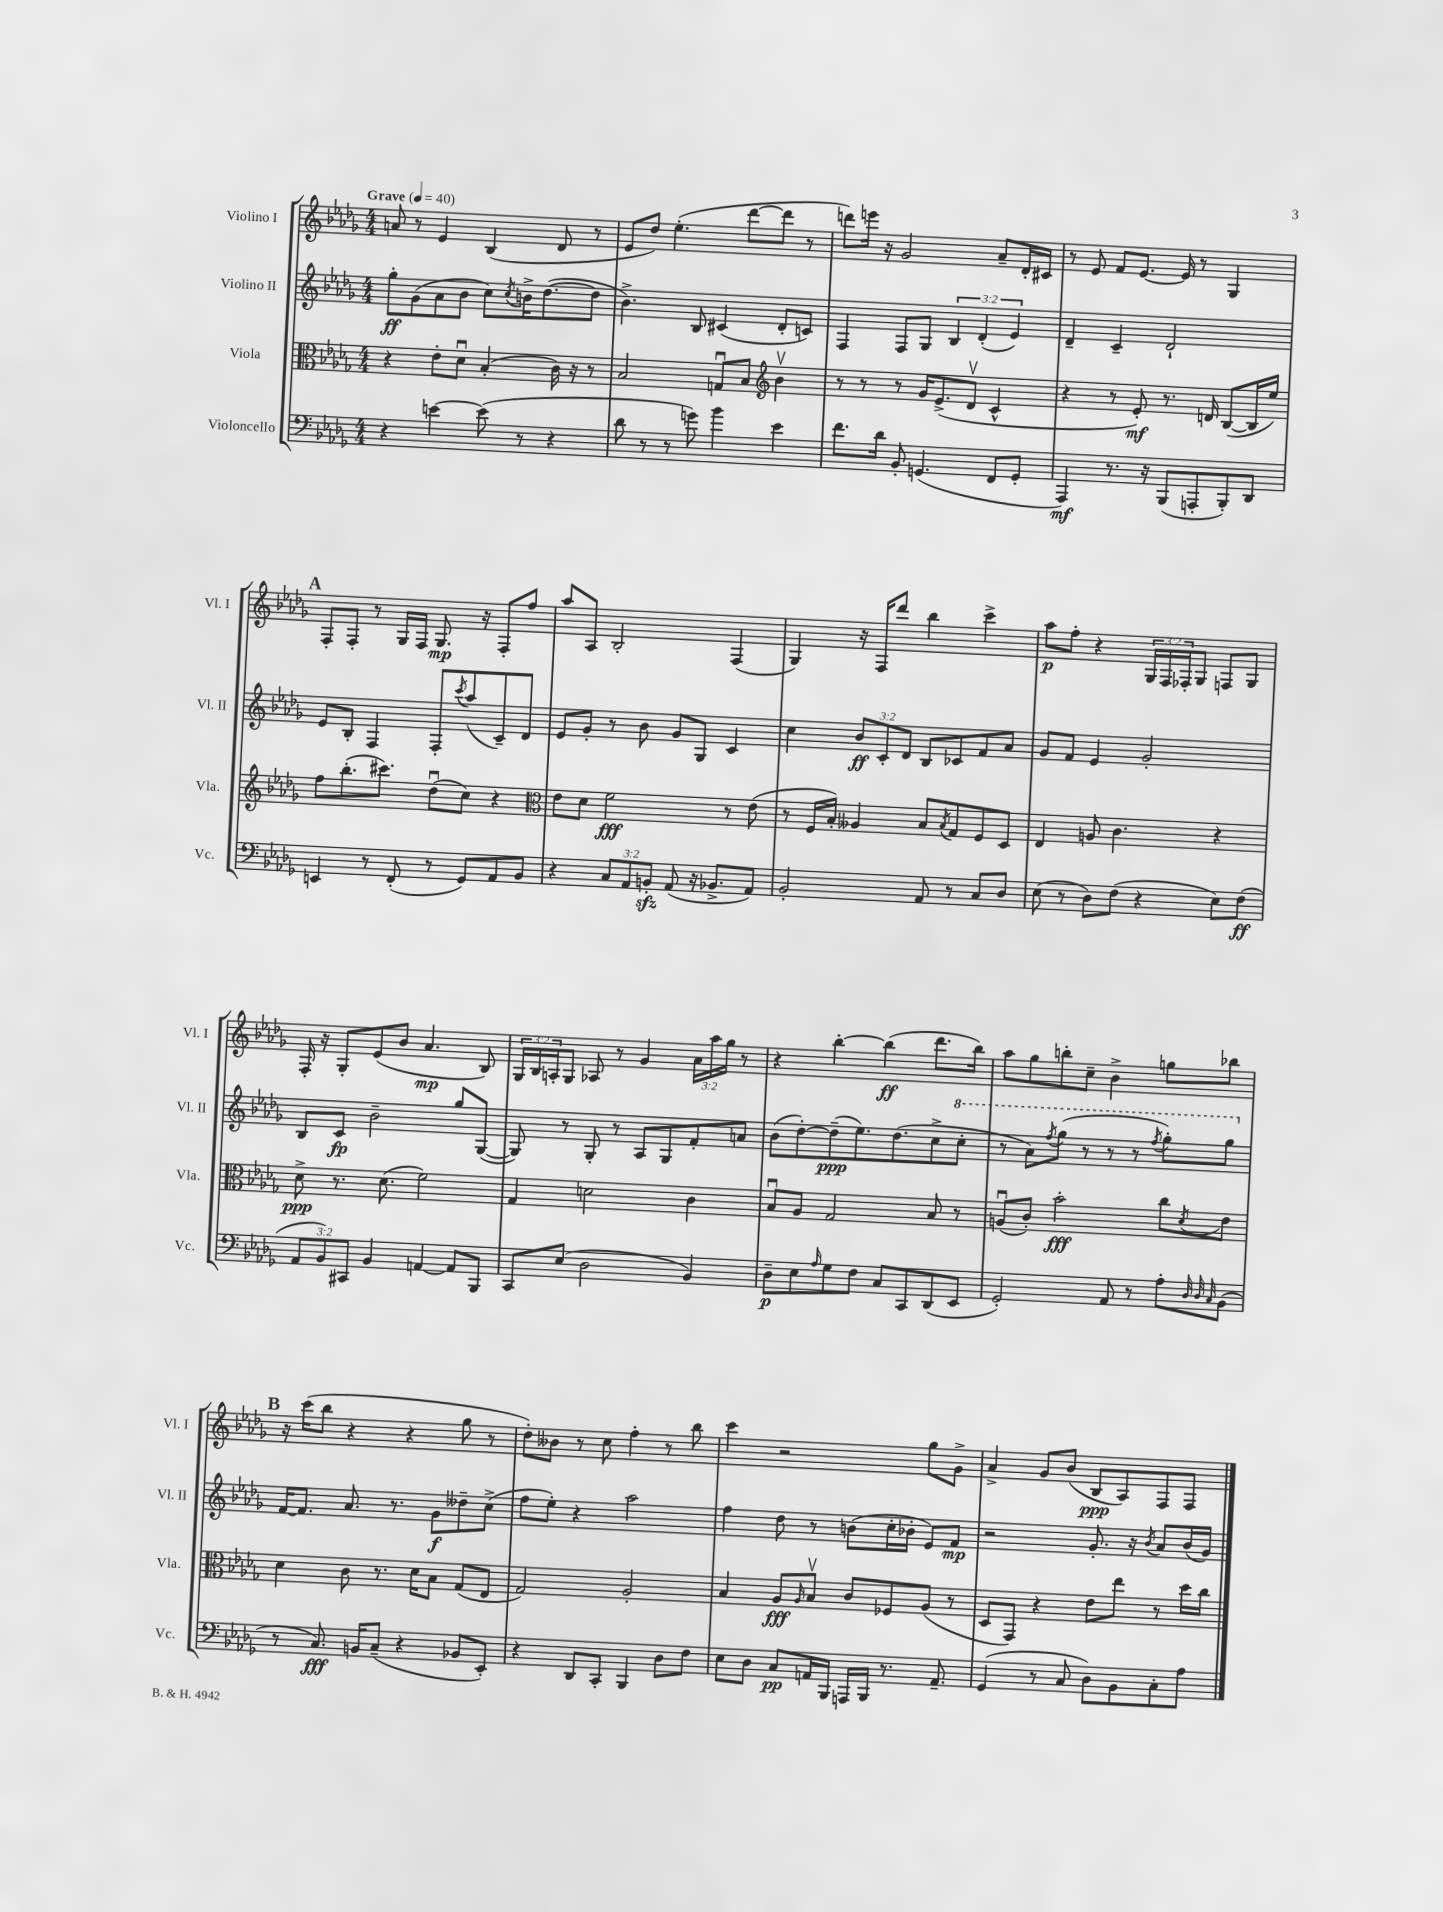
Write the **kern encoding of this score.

**kern	**kern	**kern	**kern
*staff4	*staff3	*staff2	*staff1
*clefF4	*clefC3	*clefG2	*clefG2
*k[b-e-a-d-g-]	*k[b-e-a-d-g-]	*k[b-e-a-d-g-]	*k[b-e-a-d-g-]
*M4/4	*M4/4	*M4/4	*M4/4
*MM40	*MM40	*MM40	*MM40
4r	4r	8gg-'\L	8a/
.	.	(8g-\	8r
[4e\	8e-'\L	8a-\	4e-/
.	8d-u\J	8b-\J	.
(8e\]	(4B-'/	8cc\L)	(4B-/
.	.	8qcc/	.
8r	.	16b^\K	.
.	.	([8.dd-\	.
4r	16c\)	.	8d-/
.	16r	.	.
.	8r	8dd-\]J	8r
=	=	=	=
8d-\	2B-/	4.b-^\)	8e-/L
8r	.	.	8dd-/J)
8r	.	.	(4.ee-'\
8g\)	.	8B-/	.
4b-\	8Gu/L	(4c#/	.
.	8B-/J	.	[8ddd-\L
*	*clefG2	*	*
4e-\	4b-v\	8d-'/L	8ddd-\]J
.	.	8c/J)	8r
=	=	=	=
8.f\L	8r	4F/	8ddd\L)
.	8r	.	16eee\Jk
16d-\Jk	.	.	16r
8BB-'/	8r	8F/L	2g-/
(4.GG/	16g-/LK	8G-/J	.
.	(8.e-^/	.	.
.	.	6B-/	.
.	8d-v/J	.	.
.	.	(6d-'/	.
8FF/L	4c^^/	.	8a-~/L
.	.	6e-/)	.
8GG'/J	.	.	16d-'/L
.	.	.	16c#/JJ
=	=	=	=
4AAA-/)	4r	4d-~/	8r
.	.	.	8e-/
8.r	8r	4c~/	8f/L
.	8e-'/)	.	[8.e-/J
16r	.	.	.
(8BBB-/L	8.r	2d-`/	.
.	.	.	16e-/]
8AAA'/	.	.	8r
.	16d/	.	.
8BBB-'/)	([8B-/L	.	4G-/
8DD-/J	16B-/]L	.	.
.	16ee-/JJ)	.	.
=	=	=	=
4EE/	8ff\L	8e-/L	8F'/L
.	(8.bb-'\	8B-'/J	8F'/J
8r	.	4F/	8r
.	8.ccc#\J)	.	.
(8FF'/	.	.	16G-/LL
.	.	.	16F/JJ
8r	(8dd-u\L	8F'/L	8.G-/
.	.	8qccc/	.
8GG-/L)	8cc\J)	(8aa-/	.
.	.	.	16r
8AA-/	4r	8c~/)	8F'/L
8BB-/J	.	8d-/J	8ff/J
=	=	=	=
*	*clefC3	*	*
4r	8e-\L	8e-/L	8aa-/L
.	8d-\J	8g-'/J	8A-/J
12C/L	2f\	8r	2B-'/
12AA-/	.	.	.
.	.	8b-\	.
12BB'/J	.	.	.
(8AA-/	.	8g-/L	.
16r	.	8G-/J	.
8.BB-^/L	.	.	.
.	8r	4c/	(4F/
8AA-/J)	(8e-\	.	.
=	=	=	=
2BB-'/	8r	4cc\	4G-/)
.	16F/LL	.	.
.	16B-'/JJ)	.	.
.	4A--/	12b-/L	16r
.	.	.	16F/LK
.	.	12c'/	.
.	.	.	8ddd-/J
.	.	12d-/J	.
8AA-/	8B-/L	8B-/L	4bb-\
.	8qB-/	.	.
8r	8G-/	8c-/	.
8C/L	8F/	8f/	4ccc^\
8D-/J	8D-/J	8a-/J	.
=	=	=	=
(8E-\	4E-/	8g-/L	8aa-\L
8r	.	8f/J	8ff'\J
8D-\L)	8A/	4e-/	4r
(8F\J	4.c\	.	.
4r	.	2g-'/	24G-/LL
.	.	.	24F/
.	.	.	24F-'/J
.	.	.	8G-/J
8E-\L)	4r	.	8F/L
(8F\J	.	.	8G-/J
=	=	=	=
12AA-/L	8d-^\	8B-/L	16F'/
.	.	.	16r
12BB-/)	.	.	.
.	8.r	8c/J	8G-'/L
12CC#/J	.	.	.
4BB-/	.	2b-~\	(8e-/
.	(8.d-\	.	.
.	.	.	8b-/J
[4AA/	2f\)	.	4.a-/
8AA/]L	.	8gg-/L	.
8BBB-/J	.	([8G-/J	8B-/)
=	=	=	=
8CC/L	4G-/	8G-/])	24G-/LL
.	.	.	24B-/
.	.	.	24A'/J
(8E-/J	.	8r	8G-/J
2D-\	2d\	8G-'/	8A-/
.	.	8r	8r
.	.	8A-/L	4g-/
.	.	8G-/	.
4BB-/)	4c\	8f'/	24a-\LL
.	.	.	24aa-\
.	.	.	24gg-\JJ
.	.	8a/J	8r
=	=	=	=
8D-~\L	8B-u/L	(8b-\L	4r
8E-\	8A-/J	[8dd-'\)	.
16qqA-/	.	.	.
8G-\	2G-/	(8dd-~\]	[4bb-'\
8F\J	.	8.ee-\)	.
8C/L	.	.	(4bb-\]
.	.	(8.dd-\	.
8CC/	.	.	.
(8DD-/	8B-/	8cc^\	8.ddd-\L
8EE-/J	8r	8ccc'\J	.
.	.	.	16bb-\Jk)
=	=	=	=
2GG-'/)	(8Au/L	8r	8aa-\L
.	8c'/J)	8aa-\L)	8gg-\
.	.	8qfff/	.
.	2b-'\	(8ggg-\J	8bb'\
.	.	8r	8cc~\J
8AA-/	.	8r	4b-^\
8r	.	8r	.
.	.	8qfff/	.
8A-'\L	8cc\L	8ggg-'\L)	8gg\L
32qqD-/	.	.	.
32qqD-/	.	.	.
32qqC/	8qd-/	.	.
(8BB-\J	8e-\J	8ggg-\J	8bb-\J
=	=	=	=
8r	4d-\	[16f/LK	16r
.	.	8.f/]J	(16ccc\LK
8.C/)	.	.	8bb-\J
.	8c\	8.a-/	4r
16BB/LK	.	.	.
(8C~/J	8.r	.	.
.	.	8.r	.
4r	.	.	4r
.	16d-\LK	.	.
.	8B-\J	8g-\L	.
8BB-/L	(8G-/L	8dd--~\	8gg-\
8EE-'/J)	8E-/J	(8cc^\J	8r
=	=	=	=
4r	2G-/)	8ff\L	8dd-'\L)
.	.	8ee-'\J)	8b--\J
8DD-/L	.	4r	8r
8CC'/J	.	.	8cc\
4BBB-/	2A-'/	2aa-\	4ff'\
8D-\L	.	.	8r
8F\J	.	.	8bb-\
=	=	=	=
8E-\L	4B-/	4ff\	4ccc\
8D-\J	.	.	.
8C/L	8A-/L	8dd-\	2r
.	16qqA-/	.	.
16AA/L	8B-v/J	8r	.
16BBB-/JJ	.	.	.
16AAA/LL	8c/L	(8b\L	.
16BBB-/JJ	.	.	.
8.r	8F-/	16cc'\L	.
.	.	16b-'\JJ	.
.	(8A-/J	8e-/L)	8gg-\L
8.AA~/	.	.	.
.	8r	8f/J	8g-^\J
=	=	=	=
(4GG-/	8D-/L	2r	4a-^/
.	8GG-/J)	.	.
8r	4r	.	8g-/L
8C/	.	.	(8b-/J
8D-\L)	8e-\L	8.g-'/	8B-/L
8BB-\	8ee-\J	.	8A-/)
.	.	16r	.
.	.	8qb-/	.
8C'\	8r	8a-/L	8F/
8A-\J	16dd-\LL	(16b-/L	8F/J
.	16cc\JJ	16g-/JJ)	.
==	==	==	==
*-	*-	*-	*-
